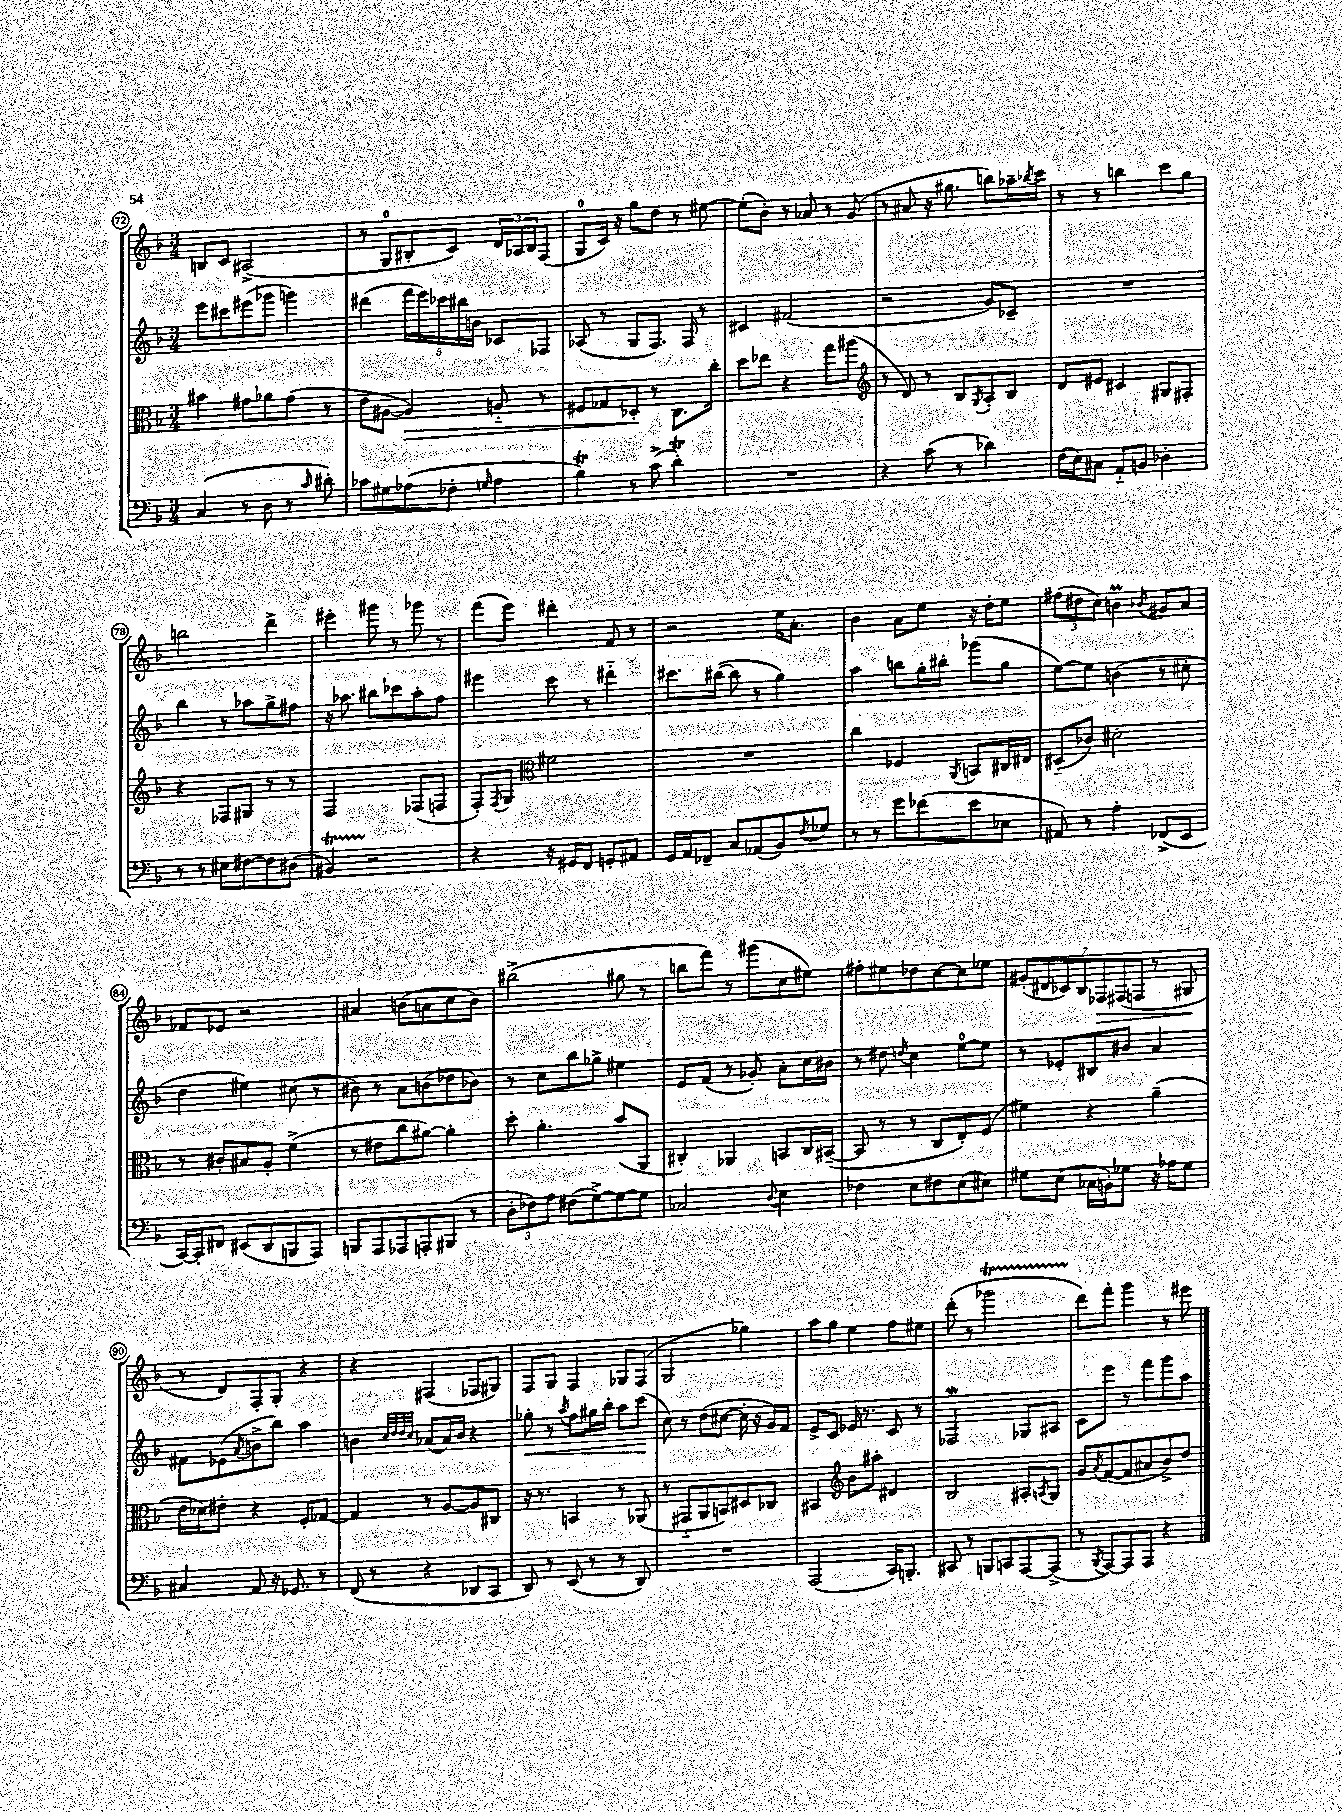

**kern	**kern	**kern	**kern
*staff4	*staff3	*staff2	*staff1
*clefF4	*clefC3	*clefG2	*clefG2
*k[b-]	*k[b-]	*k[b-]	*k[b-]
*M3/4	*M3/4	*M3/4	*M3/4
(4C	4b#	8eee	8B
.	.	8ccc#	8c
8r	8g#	(8eee#	(2A#^
8D	8a-	8ggg-	.
8r	(8g#	4ggg)	.
16qqc	.	.	.
8d#')	8r	.	.
=	=	=	=
8c-	8e	(4ddd#	8r
8G#	[8A#	.	8G
(8A-	4A#])	20fff	8B#'
.	.	20eee)	.
.	.	20ccc-	.
8F-'	.	.	8c)
.	.	20bb#	.
.	.	20b	.
16qqG	.	.	.
4A-	8A'~	8c-	24d
.	.	.	24A-
.	.	.	24B#
.	8r	8F-	(8F
=	=	=	=
4B-)	8F#	(8A-	8G
.	8G-	8r	16c)
.	.	.	16r
8r	8D-'	8G	8gg
(8c^	8r	8.F)	8dd
4d')	8.C	.	8r
.	.	16F	.
.	.	8r	[8ee#
.	16cc'	.	.
=	=	=	=
2.r	8dd	4c#	(8ee#']
.	8ee-	.	8b-')
.	4r	(2f#	8r
.	.	.	8a-
.	8gg	.	8r
.	(8aa#	.	(8g
=	=	=	=
*	*clefG2	*	*
4r	8r	2r	8r
.	8d)	.	8a#
(8c	8r	.	16r
.	.	.	8.gg#
8r	8B-	.	.
.	8qG	.	.
4d-)	8A'	8g)	8bb)
.	8B-	8c-~	16aa-~
.	.	.	8qbb-
.	.	.	16ccc
=	=	=	=
(16F	8d	2.r	8r
16E)	.	.	.
8C#	8e#	.	8r
8AA'~	4c#	.	4bb
8BB	.	.	.
4D-'	8G#	.	8ccc
.	8F#'	.	8gg
=	=	=	=
8r	4r	4bb-	2bb
8r	.	.	.
8E#	8F-	8r	.
[8F#	8G#	8aa-	.
8F#]	8r	8gg^	4ddd^
(8D#	8r	8ff#	.
=	=	=	=
4BB#)	2F	16r	4eee#'
.	.	8.aa-	.
2r	.	8bb#	8ggg#
.	.	8ccc-	8r
.	(8F-	8aa-'	8ggg-
.	8F	8ff	8r
=	=	=	=
4r	8F')	4eee#	(8fff
.	8qF	.	.
.	8G	.	8eee)
*	*clefC3	*	*
16r	2f#	8ccc	4ddd#'
16GG#	.	.	.
8FF	.	8r	.
8GG'	.	4ddd#'~	8f
8AA#	.	.	8r
=	=	=	=
16GG	2.r	8.ccc#	2r
16AA	.	.	.
8FF-~	.	.	.
.	.	([16bb#	.
8C	.	8bb#]	.
(8AA-	.	8r	.
8BB-)	.	4gg)	16ee
.	.	.	8.a'
8qF	.	.	.
8G-	.	.	.
=	=	=	=
8r	4cc	4aa	4b-
8r	.	.	.
8g	4F-	8bb	8a
(8f-	.	16gg'	8ee
.	.	16bb#'	.
.	8qAA	.	.
8e	8BB	(8ggg-	16r
.	.	.	16dd'
8E-	16C#	8gg	8ee
.	16E#	.	.
=	=	=	=
8AA#)	(8D#'~	[8ee)	(12ff#
.	.	.	12dd#
8r	8c-)	8ee]	.
.	.	.	12cc)
4A'	2d#'	(4b	4b
.	.	.	8qb-
(8FF-^	.	8r	8g#
8EE	.	8cc#'	8a
=	=	=	=
[16CC)	8r	4dd	8f-
16CC']	.	.	.
8FF#	8c#'	.	8e-
(8EE#	8B#	4ee#)	2r
8DD	8A'	.	.
8BBB	(4f^	(8cc#	.
8AAA)	.	8r	.
=	=	=	=
8BBB	8r	8b#)	4a#
8AAA	8e#	8r	.
8AAA-	8cc	8a	(8b
8AAA'	[8a#)	(8b	8a
(8BBB#	4a#']	8dd-	8cc
8r	.	8b-)	8b)
=	=	=	=
12D'	8dd'	8r	(2bb#^
12F-)	.	.	.
.	4.a'	8cc	.
12A	.	.	.
(8F#	.	8bb-	.
[8G^)	.	8gg-^	.
8G_	(8b-	4ee#	8gg#
8G]	8AA	.	8r
=	=	=	=
2C-	4C#')	8e	8bb
.	.	(8f	8fff)
.	4AA-	8r	8r
.	.	8g-')	(8ggg#
8qqD	.	.	.
4E	8BB	8a'	8cc
.	16C#	16cc	8ee#)
.	([16BB#~	16b#	.
=	=	=	=
4F-	8BB#]	8r	8ff#'
.	8r	8dd#	8ee#
.	.	8qdd	.
8E	8r	4cc	8dd-
8F#	8C	.	[8cc
(8E	8E')	[8ee	8cc]
8E#)	(8F	8ee]	8ee-
=	=	=	=
8G#	4f#)	8r	(14g#'
.	.	.	14d#
(8E	.	8e-'	.
.	.	.	14c-)
.	.	.	14B-
16C-	4r	8B#	.
.	.	.	14F-
16BB')	.	.	.
.	.	.	(14F#
8G-	.	8b#	.
.	.	.	14F
16r	(4a~	4a	8r
16A-	.	.	.
8G-	.	.	8G#
=	=	=	=
4C#	16e	8f#	8r
.	16d-)	.	.
.	8e#'	(8e-	8d)
.	.	8qa	.
8AA	4r	8b^	8F'
16r	.	8bb-)	8G'
8.GG-	.	.	.
.	8F'	4aa	4r
8r	[8G-	.	.
=	=	=	=
(8FF	4G-]	4b	4r
8r	.	.	.
.	.	32qqcc	.
.	.	32qqdd	.
.	.	32qqdd	.
.	.	32qqcc	.
4r	8r	(8a-	(4F#
.	[8A	16a-)	.
.	.	16b	.
8DD-	8A]	4r	8F-
8CC	8C#	.	8G#)
=	=	=	=
8DD)	16r	8gg-'	8F
.	8.r	.	.
8r	.	8r	8G
.	.	8qaa	.
(8EE	4BB	8ff	4F
8r	.	16gg#	.
.	.	16bb-'	.
8r	8r	8aa	8G-
8DD)	(8AA-	(8ccc	(8F
=	=	=	=
2.r	8r	8cc)	2G
.	8GG#'~	8r	.
.	8AA	(8dd	.
.	8BB)	[8cc#	.
.	8D#	16cc#']	4gg-)
.	.	16r	.
.	8C-	16g)	.
.	.	16f	.
=	=	=	=
(2AAA	4BB#	8e^	8aa
.	.	8c	8gg
*	*clefG2	*	*
.	8b-	16e-	4ee
.	.	8.r	.
.	8aa#'	.	.
16CC)	4d#	8c	8ff
8.BBB'	.	.	.
.	.	8r	8ee#
=	=	=	=
8CC#	2B-	2F-	(8ddd'
8r	.	.	8r
8BBB	.	.	2ggg-
8CC	.	.	.
[8AAA	8A#'	8G-	.
.	8qA	.	.
(8AAA^]	8G	8A#	.
=	=	=	=
8r	8g	8c	8ddd)
8qBBB-	8qa	.	.
[8AAA)	([8f	8eee	8fff'
8AAA]	8f]	8r	4ggg
8AAA	8a#	8fff	.
4r	8b-^)	8ggg	8r
.	8dd	8aa	8eee#
==	==	==	==
*-	*-	*-	*-
